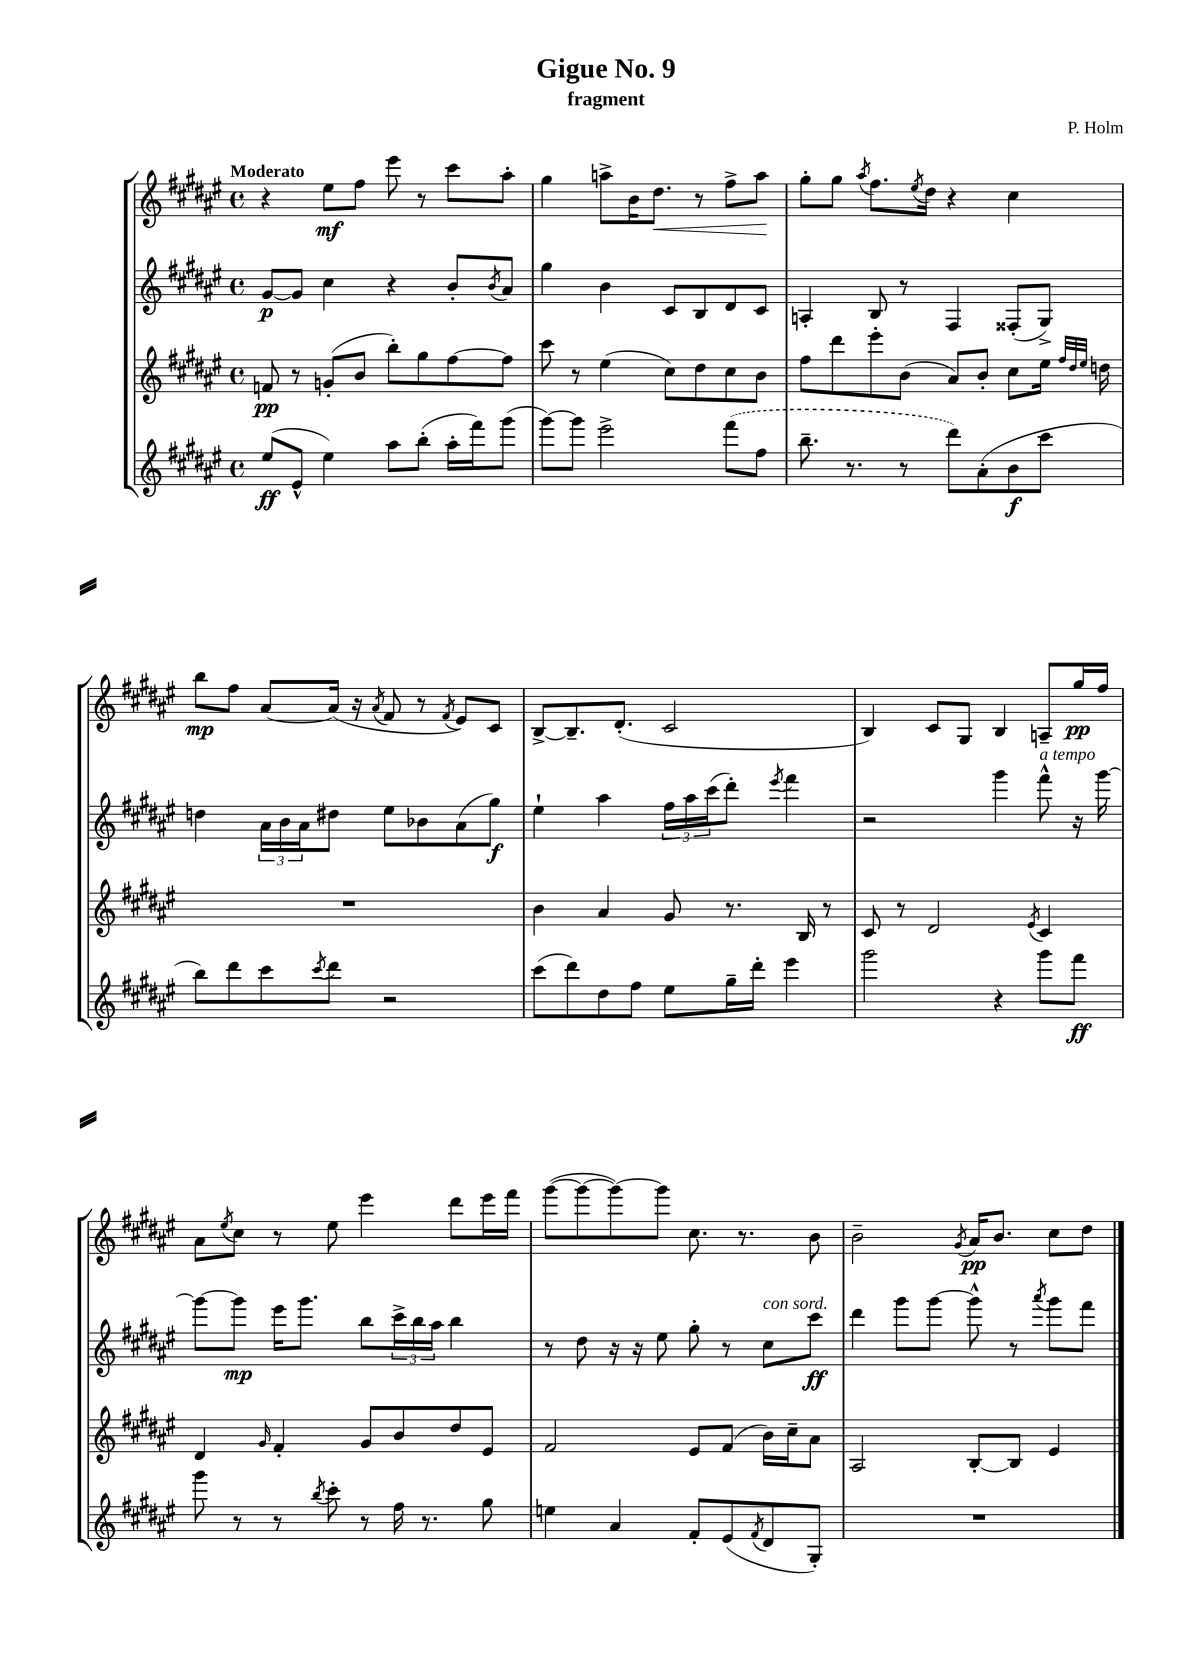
\header { title = "Gigue No. 9" composer = "P. Holm" subtitle = "fragment" }
<<
\new StaffGroup <<
\new Staff = "s0" {
    \clef treble \key fis \major \defaultTimeSignature \time 4/4 \tempo "Moderato"
    r4 eis''8\mf fis''8 eis'''8 r8 cis'''8 ais''8-. |
    gis''4 a''8-> b'16 dis''8.\< r8 fis''8-> a''8\! |
    gis''8-. gis''8 \acciaccatura { ais''8 } fis''8. \acciaccatura { eis''8 } dis''16 r4 cis''4 |
    b''8\mp fis''8 ais'8~ ais'16( r16 \acciaccatura { ais'8 } fis'8 r8 \acciaccatura { fis'8 } eis'8) cis'8 |
    b8~-> b8.-- dis'8.-.( cis'2 |
    b4) cis'8 gis8 b4 a8-- gis''16\pp fis''16 |
    ais'8 \acciaccatura { eis''8 } cis''8 r8 eis''8 eis'''4 dis'''8 eis'''16 fis'''16 |
    gis'''8~( gis'''8~ gis'''8~) gis'''8 cis''8. r8. b'8 |
    b'2-- \acciaccatura { gis'8 } ais'16\pp b'8. cis''8 dis''8 \bar "|." |
}
\new Staff = "s1" {
    \clef treble \key fis \major \defaultTimeSignature \time 4/4
    gis'8~\p gis'8 cis''4 r4 b'8-. \acciaccatura { b'8 } ais'8 |
    gis''4 b'4 cis'8 b8 dis'8 cis'8 |
    a4-. b8 r8 fis4 fisis8-.( gis8->) |
    d''4 \tuplet 3/2 { ais'16 b'16 ais'16 } dis''8 eis''8 bes'8 ais'8( gis''8\f) |
    eis''4-! ais''4 \tuplet 3/2 { fis''16 ais''16 cis'''16( } dis'''8-.) \acciaccatura { eis'''8 } fis'''4 |
    r2 gis'''4 fis'''8-^^\markup { \italic "a tempo" } r16 gis'''16~ |
    gis'''8~ gis'''8\mp eis'''16 gis'''8. b''8 \tuplet 3/2 { cis'''16-> b''16 ais''16 } b''4 |
    r8 dis''8 r16 r16 eis''8 gis''8-. r8 cis''8^\markup { \italic "con sord." } cis'''8\ff |
    dis'''4 gis'''8 gis'''8~ gis'''8-^ r8 \acciaccatura { ais'''8 } gis'''8 fis'''8 \bar "|." |
}
\new Staff = "s2" {
    \clef treble \key fis \major \defaultTimeSignature \time 4/4
    f'8\pp r8 g'8-.( b'8 b''8-.) gis''8 fis''8~ fis''8 |
    cis'''8 r8 eis''4( cis''8) dis''8 cis''8 b'8 |
    fis''8 dis'''8 eis'''8-. b'8( ais'8) b'8-. cis''8 eis''16 \grace { fis''32 dis''32 eis''32 } d''16 |
    R1 |
    b'4 ais'4 gis'8 r8. b16 r8 |
    cis'8 r8 dis'2 \acciaccatura { eis'8 } cis'4 |
    dis'4 \grace { gis'16 } fis'4-. gis'8 b'8 dis''8 eis'8 |
    fis'2 eis'8 fis'8( b'16) cis''16-- ais'8 |
    ais2 b8~-. b8 eis'4 \bar "|." |
}
\new Staff = "s3" {
    \clef treble \key fis \major \defaultTimeSignature \time 4/4
    eis''8\ff( eis'8-^ eis''4) ais''8 b''8-.( ais''16-. fis'''16) gis'''8( |
    gis'''8~) gis'''8 eis'''2-> \once \slurDashed fis'''8( fis''8 |
    b''8.-- r8. r8 dis'''8) ais'8-.( b'8\f cis'''8 |
    b''8) dis'''8 cis'''8 \acciaccatura { cis'''8 } dis'''8 r2 |
    cis'''8( dis'''8) dis''8 fis''8 eis''8 gis''16-- dis'''16-. eis'''4 |
    gis'''2 r4 gis'''8 fis'''8\ff |
    gis'''8 r8 r8 \acciaccatura { b''8 } cis'''8-. r8 fis''16 r8. gis''8 |
    e''4 ais'4 fis'8-. eis'8( \acciaccatura { fis'8 } dis'8 gis8-.) |
    R1 \bar "|." |
}
>>
>>
\layout { \context { \Score \remove "Bar_number_engraver" } }
